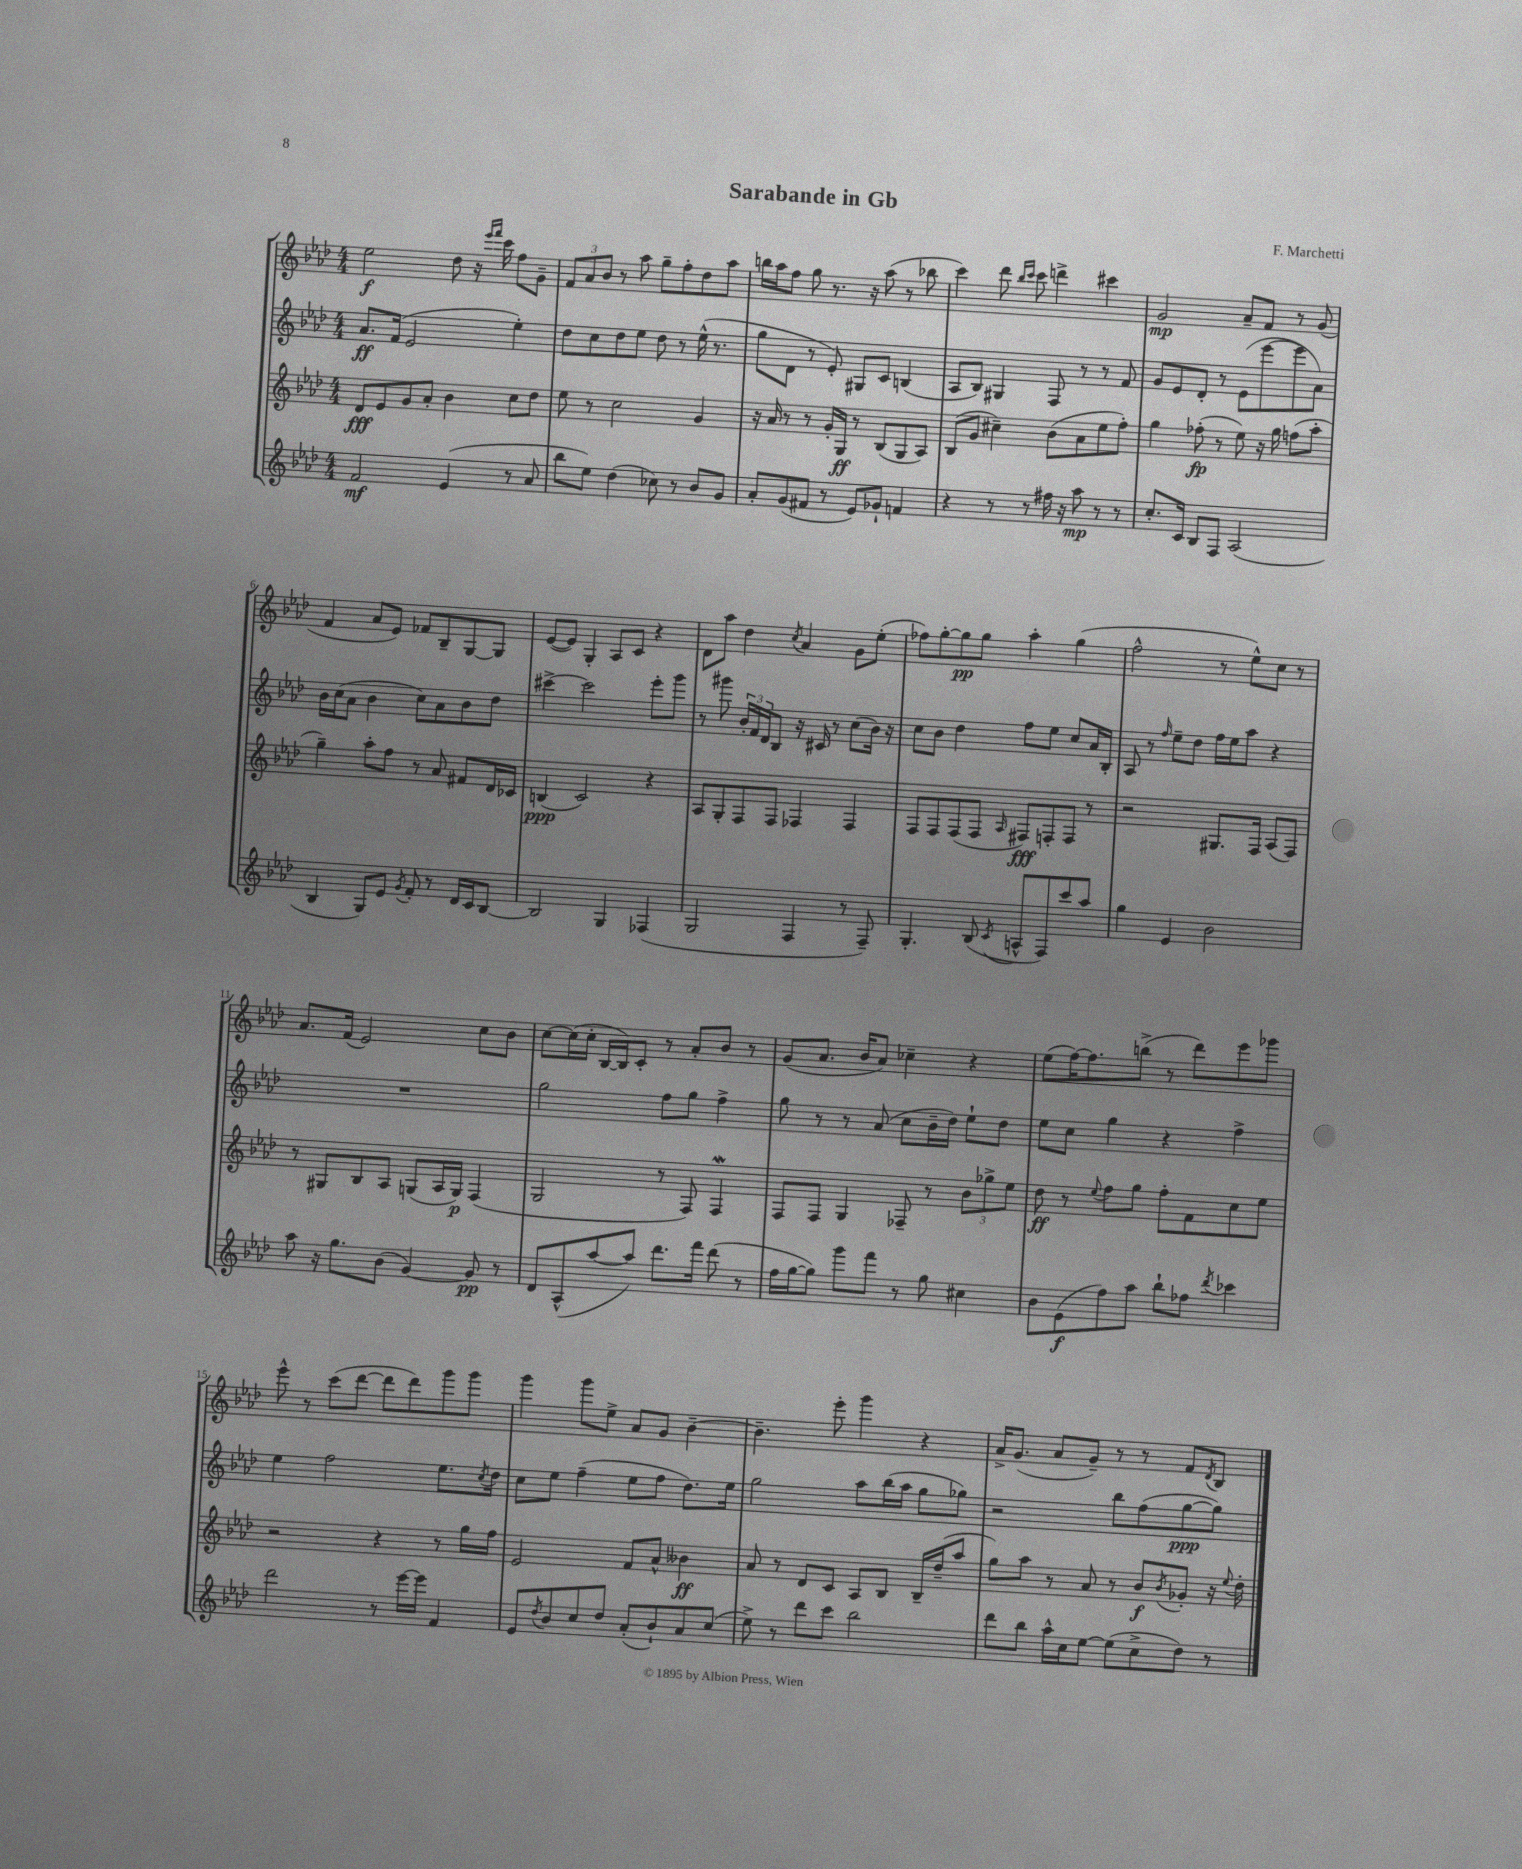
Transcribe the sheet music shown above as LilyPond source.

\header { title = "Sarabande in Gb" composer = "F. Marchetti" }
<<
\new StaffGroup <<
\new Staff = "s0" {
    \clef treble \key aes \major \numericTimeSignature \time 4/4
    ees''2\f des''8 r16 \grace { ees'''16 f'''16 } c'''16 f''8 g'8-- |
    \tuplet 3/2 { f'8 aes'8 bes'8 } r8 aes''8 g''8-- f''8-. des''8 aes''8 |
    b''16 aes''16 f''8 g''8 r8. r16 aes''8( r8 bes''8 |
    c'''4) des'''8 \grace { bes''16 c'''16 } c'''8 d'''4-> cis'''4 |
    g'2\mp aes'8-- f'8 r8 g'8( |
    f'4 aes'8 ees'8) fes'8 bes8-- g8~ g8 |
    ees'8~( ees'8) g4-. aes8 c'8 r4 |
    des'8 aes''8 des''4 \acciaccatura { c''8 } aes'4 g'8 ees''8-.( |
    fes''8) g''8~-. g''8\pp g''8 aes''4-. g''4( |
    f''2-^ r8 ees''8-^) c''8 r8 |
    aes'8. f'16( ees'2) c''8 bes'8 |
    c''8~ c''16( c''16-. bes16~ bes16) c'8-. r8 aes'8-. bes'8 r8 |
    g'8( aes'8. bes'16 aes'8) ces''4-- r4 |
    ees''8( f''16~) f''8. b''8->( r8 des'''8) ees'''8 ges'''8 |
    ees'''8-^ r8 c'''8( des'''8~ des'''8 des'''8) g'''8 g'''8 |
    g'''4 g'''8 ees''8-> aes'8 g'8 bes'4~-- |
    bes'4.-- ees'''8-. g'''4 r4 |
    aes'16-> g'8.( aes'8 g'8--) r8 r8 f'8 \acciaccatura { des'8 } bes8 \bar "|." |
}
\new Staff = "s1" {
    \clef treble \key aes \major \numericTimeSignature \time 4/4
    aes'8.\ff f'16( ees'2 ees''4-.) |
    des''8 c''8 des''8 ees''8 des''8 r8 ees''16-^( r8. |
    g''8 des'8 r8 ees'8-.) gis8 c'8 b4( |
    aes8 bes8) gis4 f8 r8 r8 f'8 |
    g'8 ees'8 des'8-. r8 ees'8( ees'''8~ ees'''8 aes'8) |
    bes'16 c''16( aes'8 bes'4 c''8) aes'8 bes'8 des''8 |
    cis'''4~-> cis'''2 ees'''8-. g'''8 |
    r8 gis'''8 \tuplet 3/2 { bes'16-. f'16 des'16 } bes8 r16 cis'16 r8 c''8( bes'16) r16 |
    c''8 bes'8 des''4 f''8 ees''8 c''8 aes'16 bes16-. |
    aes8 r8 \grace { f''16 } ees''8-- des''8 f''16 ees''16 aes''8 r4 |
    R1 |
    g''2 f''8 g''8 f''4-> |
    g''8 r8 r8 aes'8( c''8 bes'16-- des''16) ees''8-! des''8 |
    ees''8 c''8 g''4 r4 f''4-> |
    ees''4 f''2 ees''8. \acciaccatura { c''8 } des''16 |
    c''8 ees''8 f''4--( ees''8 f''8 des''8.) ees''16 |
    g''2 aes''8 bes''16( aes''16 g''8 ges''8) |
    r2 bes''8 f''8( g''8~\ppp g''8) \bar "|." |
}
\new Staff = "s2" {
    \clef treble \key aes \major \numericTimeSignature \time 4/4
    des'8\fff ees'8 g'8 aes'8-. bes'4 c''8 des''8 |
    ees''8 r8 c''2 g'4 |
    r16 aes'16 r8 r8 g'16-. g16\ff r8 bes8( g8 aes8) |
    bes8( g'8 cis''4--) bes'8( aes'8 ees''8 f''8-.) |
    g''4 fes''8-.\fp( r8 ees''8) r16 g''16 f''8( aes''8-. |
    g''4--) aes''8-. f''8 r8 aes'8 fis'8 des'16 ces'16 |
    b4\ppp( c'2) r4 |
    aes8 g8-. f8 f8 fes4 fes4 |
    f8 f8 f8( f8 \grace { aes16 } fis8\fff) f8-. f8 r8 |
    r2 gis8. f16 aes8( f8) |
    r8 gis8 bes8 aes8 g8( aes16 g16\p) f4( |
    g2 r8 f8) f4\mordent |
    f8 f8 g4 fes8-- r8 \tuplet 3/2 { bes'8 ges''8-> ees''8 } |
    des''8\ff r8 \appoggiatura { ees''8 } f''8 g''8 f''8-. f'8 c''8 ees''8 |
    r2 r4 r8 g''16 f''16 |
    ees'2 f'8 aes'8-^ beses'4\ff |
    aes'8 r8 des'8 c'8 aes8 bes8 bes16-- des''16--( aes''8 |
    g''8) aes''8 r8 aes'8 r8 bes'8\f \acciaccatura { bes'8 } ges'8-. r16 \appoggiatura { ees''8 } des''16-. \bar "|." |
}
\new Staff = "s3" {
    \clef treble \key aes \major \numericTimeSignature \time 4/4
    f'2\mf ees'4( r8 aes'8 |
    bes''8 ees''8) des''4( ces''8) r8 bes'8 g'8 |
    aes'8-. g'8( fis'8 r8 ees'8) ges'8-! f'4 |
    r4 r8 r8 fis''16 r16 aes''8\mp r8 r8 |
    c''8.-. c'16 bes8 f8 aes2( |
    bes4 g8) ees'8 \acciaccatura { g'8 } f'8-. r8 des'16 c'16 bes8~ |
    bes2 g4 fes4( |
    g2 f4 r8 f8--) |
    g4.-. bes8( \acciaccatura { c'8 } a8-^ f8) c'''8 aes''8 |
    g''4 ees'4 bes'2 |
    aes''8 r16 g''8. bes'8( g'4~) g'8\pp r8 |
    des'8 aes8-^( aes''8~ aes''8) des'''8. f'''16 des'''8( r8 |
    f''16 g''16~ g''8) g'''8 f'''8 r8 g''8 cis''4 |
    bes'8 ees'8\f( f''8) aes''8 bes''8-! fes''8 \acciaccatura { des'''8 } ces'''4 |
    des'''2 r8 ees'''16~ ees'''16 f'4 |
    ees'8 \acciaccatura { des''8 } bes'8 c''8 des''8 aes'8-.( bes'8-!) aes'8 c''8( |
    ees''8->) r8 des'''8 c'''8 bes''2 |
    des'''8 bes''8 aes''16-^ c''16 ees''8~ ees''8( c''8-> des''8) r8 \bar "|." |
}
>>
>>
